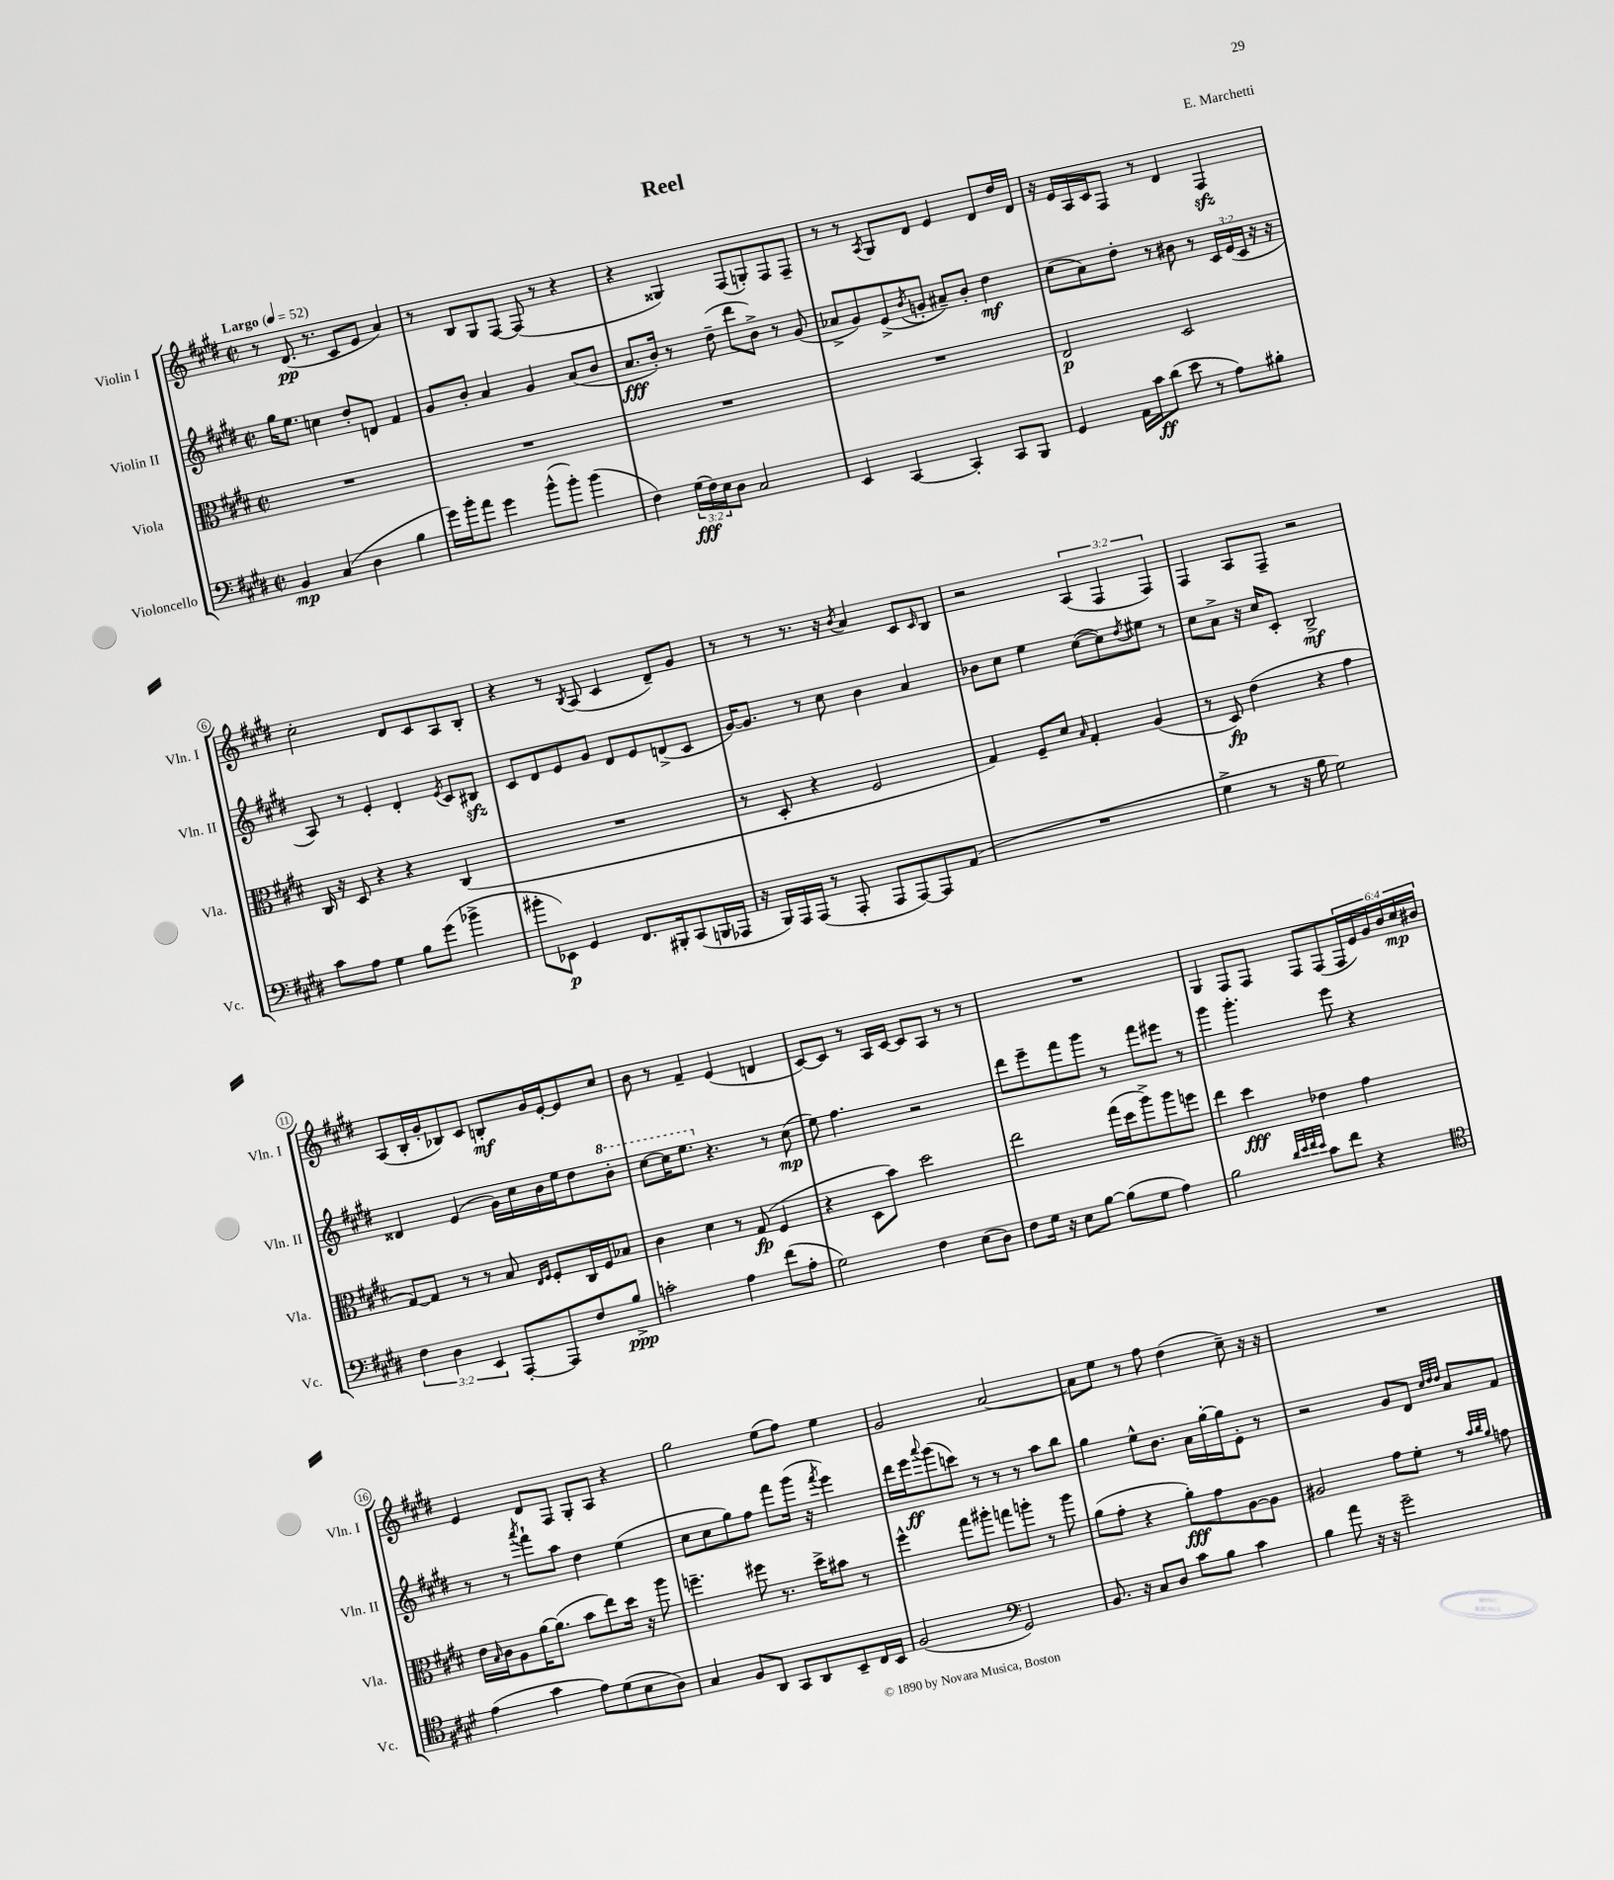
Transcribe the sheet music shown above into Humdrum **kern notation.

**kern	**dynam	**kern	**dynam	**kern	**dynam	**kern	**dynam
*part4	*part4	*part3	*part3	*part2	*part2	*part1	*part1
*staff4	*staff4	*staff3	*staff3	*staff2	*staff2	*staff1	*staff1
*I"Violoncello	*	*I"Viola	*	*I"Violin II	*	*I"Violin I	*
*I'Vc.	*	*I'Vla.	*	*I'Vln. II	*	*I'Vln. I	*
*clefF4	*	*clefC3	*	*clefG2	*	*clefG2	*
*k[f#c#g#d#]	*	*k[f#c#g#d#]	*	*k[f#c#g#d#]	*	*k[f#c#g#d#]	*
*M2/2	*	*M2/2	*	*M2/2	*	*M2/2	*
*met(c|)	*	*met(c|)	*	*met(c|)	*	*met(c|)	*
*MM52	*	*MM52	*	*MM52	*	*MM52	*
=1	=1	=1	=1	=1	=1	=1	=1
!	!	!	!	!	!	!LO:TX:a:B:t=Largo	!
4BB/	mp	1r	.	16gg#\KL	.	8r	.
.	.	.	.	8.ee\J	.	.	.
.	.	.	.	.	.	(8.d#/	pp
(4C#/	.	.	.	4ccn\	.	.	.
.	.	.	.	.	.	8.r	.
4D#\	.	.	.	8dd#'/L	.	8c#/L	.
.	.	.	.	8dn/J	.	8e/J	.
4B\	.	.	.	4f#/	.	4a/)	.
=2	=2	=2	=2	=2	=2	=2	=2
16g#\LL)	.	1r	.	8g#/L	.	8r	.
16b'\J	.	.	.	.	.	.	.
8a\J	.	.	.	8b'/J	.	8B/L	.
4g#\	.	.	.	4a/	.	8G#/	.
.	.	.	.	.	.	[8F#/J	.
(8b^^\L	.	.	.	4g#/	.	(8F#/]	.
8b'\J)	.	.	.	.	.	8r	.
(4b\	.	.	.	(8a/L	.	4r	.
.	.	.	.	8b/J	.	.	.
=3	=3	=3	=3	=3	=3	=3	=3
4F#\)	.	1r	.	8.a/L	fff	4r	.
.	.	.	.	16b'/Jk)	.	.	.
(24G#\LL	fff	.	.	8r	.	4G##X/)	.
24F#\)	.	.	.	.	.	.	.
24E\J	.	.	.	.	.	.	.
8D#\J	.	.	.	(8dd#~\	.	.	.
2C#/	.	.	.	8ddd#\L	.	(8F#/L	.
.	.	.	.	8b^\J)	.	8Gn'/)	.
.	.	.	.	8r	.	8F#/	.
.	.	.	.	(8g#/	.	8F#~/J	.
=4	=4	=4	=4	=4	=4	=4	=4
4EE/	.	1r	.	8a-X^/L	.	8r	.
.	.	.	.	8g#/)	.	8r	.
.	.	.	.	.	.	8qA/	.
[4CC#/	.	.	.	(8e^/	.	8G#/L	.
.	.	.	.	8qb/	.	.	.
.	.	.	.	8gn'/J	.	8d#/J	.
4CC#'/]	.	.	.	8a#X~/L)	.	4e/	.
.	.	.	.	8b'/J	.	.	.
8CC#/L	.	.	.	4dd#\	mf	8d#/L	.
8BBB/J	.	.	.	.	.	16dd#/L	.
.	.	.	.	.	.	16d#/JJ	.
=5	=5	=5	=5	=5	=5	=5	=5
4GG#/	.	2E/	p	(8cc#\L	.	16r	.
.	.	.	.	.	.	16e/LL	.
.	.	.	.	8a\)	.	16A/	.
.	.	.	.	.	.	16c#/J	.
16AA\LL	.	.	.	8dd#'\J	.	8F#/J	.
16c#\J	ff	.	.	.	.	.	.
(8d#\J	.	.	.	8r	.	8r	.
8e\	.	2D#/	.	8b#X\	.	4d#/	.
8r	.	.	.	8r	.	.	.
8A\L)	.	.	.	24c#/LL	.	4F#zz/	.
.	.	.	.	(24e/	.	.	.
.	.	.	.	24c#/JJ	.	.	.
8B#X'\J	.	.	.	16r	.	.	.
.	.	.	.	16r	.	.	.
!!LO:LB:g=z
=6	=6	=6	=6	=6	=6	=6	=6
8c#\L	.	16C#/	.	8A/)	.	2cc#'\	.
.	.	16r	.	.	.	.	.
8A\J	.	8D#/	.	8r	.	.	.
4G#\	.	4r	.	4e'/	.	.	.
8B\L	.	4r	.	4d#'/	.	8d#/L	.
(8g#\J	.	.	.	.	.	8c#/	.
.	.	.	.	8qe/	.	.	.
4b-X^\	.	(4C#/	.	8c#/L	.	8A/	.
.	.	.	.	8B#Xzz/J	.	8B'/J	.
=7	=7	=7	=7	=7	=7	=7	=7
8b#X'\L	.	1r	.	8c#/L	.	4r	.
8EE-X\J)	p	.	.	8d#/	.	.	.
4GG#/	.	.	.	8e/	.	8r	.
.	.	.	.	.	.	8qB/	.
.	.	.	.	8g#/J	.	(8A/	.
8.FF#/L	.	.	.	8d#/L	.	4c#/	.
.	.	.	.	8e/	.	.	.
16BBB#X'/k	.	.	.	.	.	.	.
(8CC#/	.	.	.	(8dn^/	.	8d#~/L)	.
16BBBn/L	.	.	.	8c#/J	.	8g#/J	.
16AAA-X/JJ	.	.	.	.	.	.	.
=8	=8	=8	=8	=8	=8	=8	=8
16r	.	8r	.	[16g#/KL)	.	8r	.
16BBB/LL)	.	.	.	8.g#/J]	.	.	.
16AAA/	.	8D#'/	.	.	.	8r	.
(16AAA/JJ	.	.	.	.	.	.	.
8r	.	4r	.	8r	.	8.r	.
8AAA'/	.	.	.	8cc#\	.	.	.
.	.	.	.	.	.	16r	.
.	.	.	.	.	.	8qb/	.
8AAA/L	.	2F#/	.	4b\	.	4a/	.
[8AAA/)	.	.	.	.	.	.	.
8AAA/]	.	.	.	4a/	.	8c#/L	.
.	.	.	.	.	.	16qqc#/	.
(8AA/J	.	.	.	.	.	8B/J	.
=9	=9	=9	=9	=9	=9	=9	=9
1r	.	4G#/)	.	8b-X\L	.	2r	.
.	.	.	.	8cc#\J	.	.	.
.	.	8F#~/L	.	4ee\	.	.	.
.	.	8d#/J	.	.	.	.	.
.	.	16qqB/	.	.	.	.	.
.	.	4G#'/	.	([8cc#\L	.	(6A/	.
.	.	.	.	8cc#\])	.	.	.
.	.	.	.	.	.	6F#/	.
.	.	.	.	8qdd#/	.	.	.
.	.	(4A/	.	8ee#X\J	.	.	.
.	.	.	.	.	.	6F#/)	.
.	.	.	.	8r	.	.	.
=10	=10	=10	=10	=10	=10	=10	=10
4G#^\	.	8r	.	8cc#\L	.	4F#/	.
.	.	8D#/)	fp	8a^\J	.	.	.
8r	.	(4e\	.	16r	.	8A/L	.
.	.	.	.	16cc#/KL	.	.	.
16r	.	.	.	8c#'/J	.	8F#~/J	.
16B\	.	.	.	.	.	.	.
2G#\)	.	4r	.	2B^/	mf	2r	.
.	.	4g#\	.	.	.	.	.
!!LO:LB:g=z
=11	=11	=11	=11	=11	=11	=11	=11
6F#\	.	[8G#/L)	.	4d##X/	.	(8A/L	.
.	.	8G#/J]	.	.	.	16B'/L	.
6D#\	.	.	.	.	.	.	.
.	.	.	.	.	.	16g#'/J	.
.	.	8r	.	(4e/	.	8B-X/)	.
6EE/	.	.	.	.	.	.	.
.	.	8r	.	.	.	8c#/J	.
[8AAA'/L	.	8B/	.	16g#\LL)	.	8Bn'/L	mf
.	.	.	.	16cc#\	.	.	.
.	.	16qqE/LL	.	.	.	.	.
.	.	16qqF#/JJ	.	.	.	.	.
8AAA/]	.	8F#'/L	.	16b\	.	16g#/L	.
.	.	.	.	16ee\J	.	[16e'/J	.
8F#/	.	16C#/L	.	8dd#\	.	8e/]	.
.	.	16F#/J	.	.	.	.	.
*	*	*	*	*8va	*	*	*
8B^/J	ppp	8B-X/J	.	8bb'\J	.	8cc#/J	.
=12	=12	=12	=12	=12	=12	=12	=12
2cn'\	.	4c#\	.	[8ccc#\L	.	8b\	.
.	.	.	.	16ccc#\K]	.	8r	.
.	.	.	.	8.eee\J	.	.	.
.	.	4d#\	.	.	.	4f#~/	.
*	*	*	*	*X8va	*	*	*
.	.	.	.	4.r	.	.	.
4A\	.	8r	.	.	.	(4e/	.
.	.	(8G#/	fp	.	.	.	.
(8f#\L	.	4F#/	.	8r	.	4dn/	.
8A'\J	.	.	.	(8cc#\	mp	.	.
=13	=13	=13	=13	=13	=13	=13	=13
2G#\)	.	4r	.	8ee\)	.	[8c#/L)	.
.	.	.	.	4.ff#\	.	8c#/J]	.
.	.	8D#\L	.	.	.	8r	.
.	.	8b\J)	.	.	.	16A/LL	.
.	.	.	.	.	.	[16c#/JJ	.
4F#\	.	2dd#\	.	2r	.	8c#/L]	.
.	.	.	.	.	.	8A/J	.
(8E\L	.	.	.	.	.	8r	.
8D#\J)	.	.	.	.	.	8r	.
=14	=14	=14	=14	=14	=14	=14	=14
8F#\L	.	2ee\	.	8ddd#\L	.	1r	.
16G#\Jk	.	.	.	8eee~\	.	.	.
16r	.	.	.	.	.	.	.
8E\L	.	.	.	8fff#\	.	.	.
[8B\J	.	.	.	8ggg#\J	.	.	.
(8B\L]	.	(16gg#\LL	.	8r	.	.	.
.	.	16dd#\J	.	.	.	.	.
8G#\J	.	8aa^\)	.	8fff#\L	.	.	.
4A\)	.	8aa\	.	8eee#X\J	.	.	.
.	.	8ffn\J	.	8r	.	.	.
=15	=15	=15	=15	=15	=15	=15	=15
2B\	.	4ee\	.	4ggg#\	.	4G#/	.
.	.	4dd#\	fff	4.ggg#'\	.	8F#/L	.
.	.	.	.	.	.	8F#/J	.
32qqd#/LLL	.	.	.	.	.	.	.
32qqe/	.	.	.	.	.	.	.
32qqf#/	.	.	.	.	.	.	.
32qqe/JJJ	.	.	.	.	.	.	.
8c#\L	.	4e-X\	.	.	.	8F#/L	.
8f#\J	.	.	.	8eee\	.	(8F#/	.
4r	.	4g#\	.	4r	.	24F#/L	.
.	.	.	.	.	.	24e/)	.
.	.	.	.	.	.	24g#/	.
.	.	.	.	.	.	24b/	.
.	.	.	.	.	.	24cc#/	mp
.	.	.	.	.	.	24b#X/JJ	.
!!LO:LB:g=z
=16	=16	=16	=16	=16	=16	=16	=16
*clefC4	*	*	*	*	*	*	*
(4e\	.	16e\LL	.	8r	.	4e/	.
.	.	16qqB/	.	.	.	.	.
.	.	16c#\J	.	.	.	.	.
.	.	8A\	.	8r	.	.	.
.	.	.	.	8qaaa/	.	.	.
4g#\	.	[16a\K	.	8fff#`\L	.	8d#/L	.
.	.	(8.a\J]	.	.	.	.	.
.	.	.	.	8aa\J	.	8F#/J	.
8e\L)	.	8b\L	.	4dd#\	.	8G#'/L	.
(8d#\	.	8ee\)	.	.	.	8A/J	.
8B\	.	16dd#\Jk	.	(4ee\	.	4r	.
.	.	16r	.	.	.	.	.
8A\J)	.	8aa\	.	.	.	.	.
=17	=17	=17	=17	=17	=17	=17	=17
4G#/	.	4.ffn~\	.	8cc#\L	.	2gg#\	.
.	.	.	.	8cc#\	.	.	.
8F#/L	.	.	.	8gg#\)	.	.	.
8AA/J	.	8ff#X\	.	8ff#\J	.	.	.
8GG#/L	.	8.r	.	8fff#\L	.	(8ee\L	.
8AA/	.	.	.	(16ggg#\Jk	.	8ff#\J)	.
.	.	16dd#^\KL	.	16r	.	.	.
.	.	.	.	8qfff#/	.	.	.
8BB~/	.	8b#X\J	.	4eee\)	.	4ee\	.
16C#/L	.	8r	.	.	.	.	.
16BB/JJ	.	.	.	.	.	.	.
=18	=18	=18	=18	=18	=18	=18	=18
(2F#/	.	4ff#^^\	.	16ddd#\LL	.	2g#/	.
.	.	.	.	16eee\J	ff	.	.
.	.	.	.	8qqaaa/	.	.	.
.	.	.	.	(8ggg#\	.	.	.
.	.	8gg#\L	.	8cccn\J)	.	.	.
.	.	8aa#X'\J	.	8r	.	.	.
*clefF4	*	*	*	*	*	*	*
2GG#/)	.	8ggn\L	.	8r	.	[2a/	.
.	.	8aan'\J	.	8r	.	.	.
.	.	8r	.	8aa\L	.	.	.
.	.	8aa\	.	8bb\J	.	.	.
=19	=19	=19	=19	=19	=19	=19	=19
8.BB/	.	(8a\L	.	4gg#\	.	8a\L]	.
.	.	8g#'\J	.	.	.	8ee\J	.
16r	.	.	.	.	.	.	.
8C#/L	.	4r	.	8ee^^\L	.	8r	.
8D#/J	.	.	.	8.b\J	.	8ff#\	.
8c#\L	.	8a'\L)	fff	.	.	(4dd#\	.
.	.	.	.	16a\LL	.	.	.
8B\J	.	8g#\	.	[16gg#'\	.	.	.
.	.	.	.	16gg#\J]	.	.	.
4c#\	.	[8A\	.	8e'\J	.	8cc#~\)	.
.	.	8A\J]	.	8r	.	16r	.
.	.	.	.	.	.	16r	.
=20	=20	=20	=20	=20	=20	=20	=20
4B\	.	2A#X/	.	2r	.	1r	.
8a\	.	.	.	.	.	.	.
16r	.	.	.	.	.	.	.
16r	.	.	.	.	.	.	.
2g#~\	.	8g#\L	.	8g#/L	.	.	.
.	.	8f#'\J	.	8d#/J	.	.	.
.	.	.	.	32qqcc#/LLL	.	.	.
.	.	.	.	32qqdd#/	.	.	.
.	.	.	.	32qqdd#/JJJ	.	.	.
.	.	8r	.	8a/L	.	.	.
.	.	32qqb/LLL	.	.	.	.	.
.	.	32qqcc#/	.	.	.	.	.
.	.	32qqa/JJJ	.	.	.	.	.
.	.	8gn\	.	8f#/J	.	.	.
==	==	==	==	==	==	==	==
*-	*-	*-	*-	*-	*-	*-	*-
